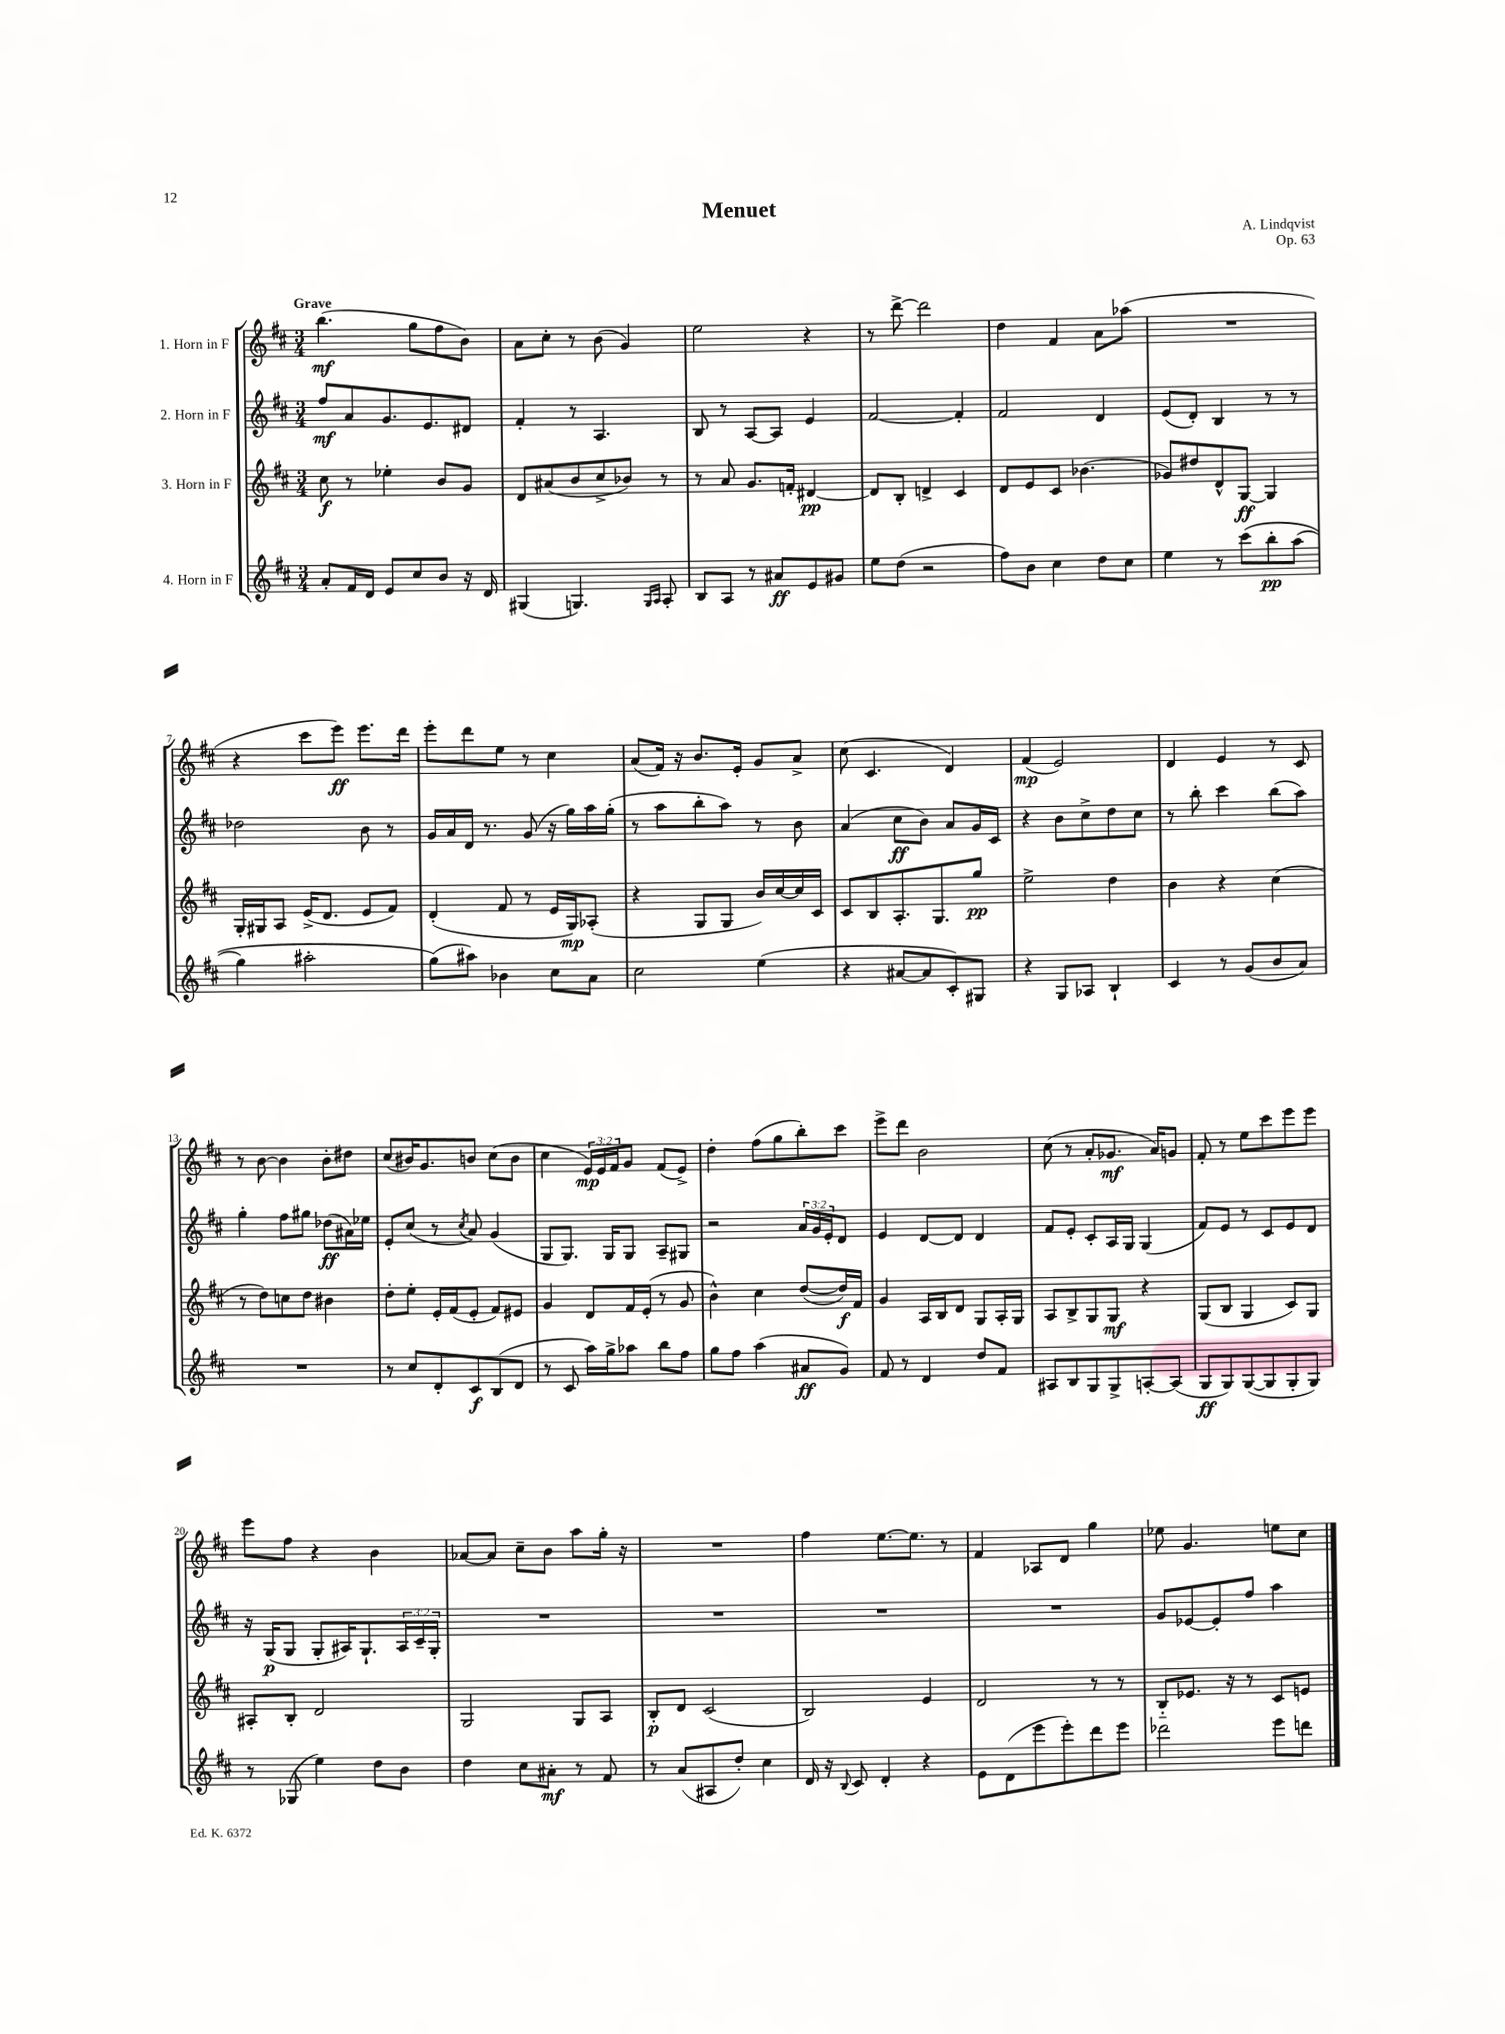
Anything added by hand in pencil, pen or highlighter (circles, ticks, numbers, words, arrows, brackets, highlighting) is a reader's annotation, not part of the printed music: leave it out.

**kern	**kern	**kern	**kern
*staff4	*staff3	*staff2	*staff1
*clefG2	*clefG2	*clefG2	*clefG2
*k[f#c#]	*k[f#c#]	*k[f#c#]	*k[f#c#]
*M3/4	*M3/4	*M3/4	*M3/4
8a'	8cc#	8ff#	(4.bb
16f#	8r	8a	.
16d	.	.	.
8e	4ee-'	8.g	.
8cc#	.	.	8gg
.	.	8.e	.
8b	8b	.	8ff#
16r	8g	8d#	8b)
16d	.	.	.
=	=	=	=
(4G#	8d	4f#'	8a
.	(8a#	.	8cc#'
4.G)	8b	8r	8r
.	8cc#^	4.A	(8b
.	8b-)	.	4g)
16qqG	.	.	.
16qqA	.	.	.
8A'	8r	.	.
=	=	=	=
8B	8r	8B	2ee
8A	8a	8r	.
8r	8.g	[8A	.
8a#	.	8A]	.
.	16f'	.	.
8e	[4d#	4e	4r
8g#	.	.	.
=	=	=	=
8ee	8d#]	[2f#	8r
(8dd	8B'	.	[8ddd^
2r	4d^	.	2ddd]
.	4c#	4f#']	.
=	=	=	=
8ff#)	8d	2f#	4dd
8b	8e	.	.
4cc#	8c#	.	4f#
.	(4.b-	.	.
8dd	.	4d	8a
8cc#	.	.	(8aa-
=	=	=	=
4ee	8g-)	(8e	2.r
.	8dd#	8d')	.
8r	8d^^	4B	.
&(8ccc#	[8G	.	.
8bb'	4G]	8r	.
(8aa	.	8r	.
=	=	=	=
4gg)	16G'	2dd-	4r
.	16G#	.	.
.	8A	.	.
2aa#'	(16e^	.	8ccc#
.	8.d	.	.
.	.	.	8eee)
.	8e	8b	8.eee
.	8f#)	8r	.
.	.	.	16ddd
=	=	=	=
(8gg&)	(4d'	16g	8eee'
.	.	16a	.
8aa#)	.	16d	8ddd
.	.	8.r	.
4b-	8f#	.	8ee
.	8r	(8g	8r
8cc#	16e	16r	4cc#
.	16G)	16gg)	.
8a	(8A-'	16aa	.
.	.	(16gg'	.
=	=	=	=
2cc#	4r	8r	(8a
.	.	8aa	16f#)
.	.	.	16r
.	8G	8bb'	8.b
.	8G	8aa)	.
.	.	.	16e'
(4ee	16b)	8r	8g
.	[16cc#	.	.
.	16cc#]	8b	8a^
.	16c#	.	.
=	=	=	=
4r	8c#	(4a	(8cc#
.	8B	.	4.c#
[8a#	8.A'	8cc#	.
8a#]	.	8b)	.
.	8.G	.	.
8c#')	.	8a	4d)
8G#	8gg	16g	.
.	.	16c#	.
=	=	=	=
4r	2ee^	4r	(4f#
8G	.	8b	2e)
8A-	.	8cc#^	.
4B`	4dd	8dd	.
.	.	8cc#	.
=	=	=	=
4c#	4b	8r	4d
.	.	8bb'	.
8r	4r	4ccc#	4e
(8g	.	.	.
8b	(4cc#	(8bb	8r
8a)	.	8aa)	8c#
=	=	=	=
2.r	8r	4gg'	8r
.	8dd)	.	[8b
.	8cc	8ff#	4b]
.	8dd	8gg#	.
.	4b#	(8dd-	8b'
.	.	16a#)	8dd#
.	.	16ee-	.
=	=	=	=
8r	8dd'	8e'	(8cc#
8cc#	8ee'	(8cc#	16b#)
.	.	.	8.g
8d'	16e'	8r	.
.	(16f#	.	.
.	.	8qcc#	.
8c#	8e'	8a)	8b
(8B	8f#)	(4g	(8cc#
8d	8e#	.	8b
=	=	=	=
8r	4g	8G	4cc#
8c#	.	8.G)	.
16aa)	8d	.	24e)
.	.	.	24e
16gg^	.	16G	.
.	.	.	24f#
8aa-	16f#	8G	8g
.	(16e'	.	.
8bb	8r	8A~	(8f#
8ff#	8g	8G#	8e^)
=	=	=	=
8gg	4b^^)	2r	4dd'
8ff#	.	.	.
(4aa	4cc#	.	(8ff#
.	.	.	8gg
8a#	([8dd	24a	8bb')
.	.	24g	.
.	.	24e'	.
8g)	16dd])	8d	8ccc#
.	16f#	.	.
=	=	=	=
8f#	4g	4e	8eee^
8r	.	.	8ddd
4d	16A	[8d	2b
.	16B	.	.
.	8d	8d]	.
8dd	8G	4d	.
8f#	16A'	.	.
.	16G	.	.
=	=	=	=
8A#	8A	8f#	(8cc#
8B	8B^	8e'	8r
8G	8G	8c#'	8a'
8G^	8G	16A	8.g-
.	.	16G	.
[8A'	4r	(4G	.
.	.	.	16a)
(8A]	.	.	8g
=	=	=	=
8G	(8G	8f#)	8f#'
8G)	8B	8e	8r
([8G	4G	8r	8ee
8G]	.	8c#	8ccc#
8G'	8c#)	8e	8eee
8G)	8G	8d	8eee
=	=	=	=
8r	8A#'	16r	8eee
.	.	(16G	.
(8G-	8B'	8G	8ff#
4ee)	2d	8G'	4r
.	.	16A#)	.
.	.	8.G`	.
8dd	.	.	4b
8b	.	24A#	.
.	.	24c#~	.
.	.	24G'	.
=	=	=	=
4dd	2G	2.r	[8a-
.	.	.	8a-]
8cc#	.	.	8cc#~
8a#'	.	.	8b
8r	8G	.	8aa
8f#	8A	.	16gg'
.	.	.	16r
=	=	=	=
8r	8B'	2.r	2.r
(8a	8d	.	.
8A#	(2c#	.	.
8dd')	.	.	.
4cc#	.	.	.
=	=	=	=
16d	2B)	2.r	4ff#
16r	.	.	.
8qqB	.	.	.
8c#	.	.	.
4d'	.	.	[8.ee
.	.	.	8.ee]
4r	4e	.	.
.	.	.	8r
=	=	=	=
8e	2d	2.r	4f#
(8d	.	.	.
8eee	.	.	8A-
8eee')	.	.	8d
8ddd	8r	.	4gg
8eee	8r	.	.
=	=	=	=
2ddd-	8B'~	8g	8ee-
.	8.e-	[8e-	4.g
.	.	8e-']	.
.	16r	.	.
.	8r	8ff#	.
8eee	8c#	4aa	8ee
8ddd	8e	.	8cc#
==	==	==	==
*-	*-	*-	*-
